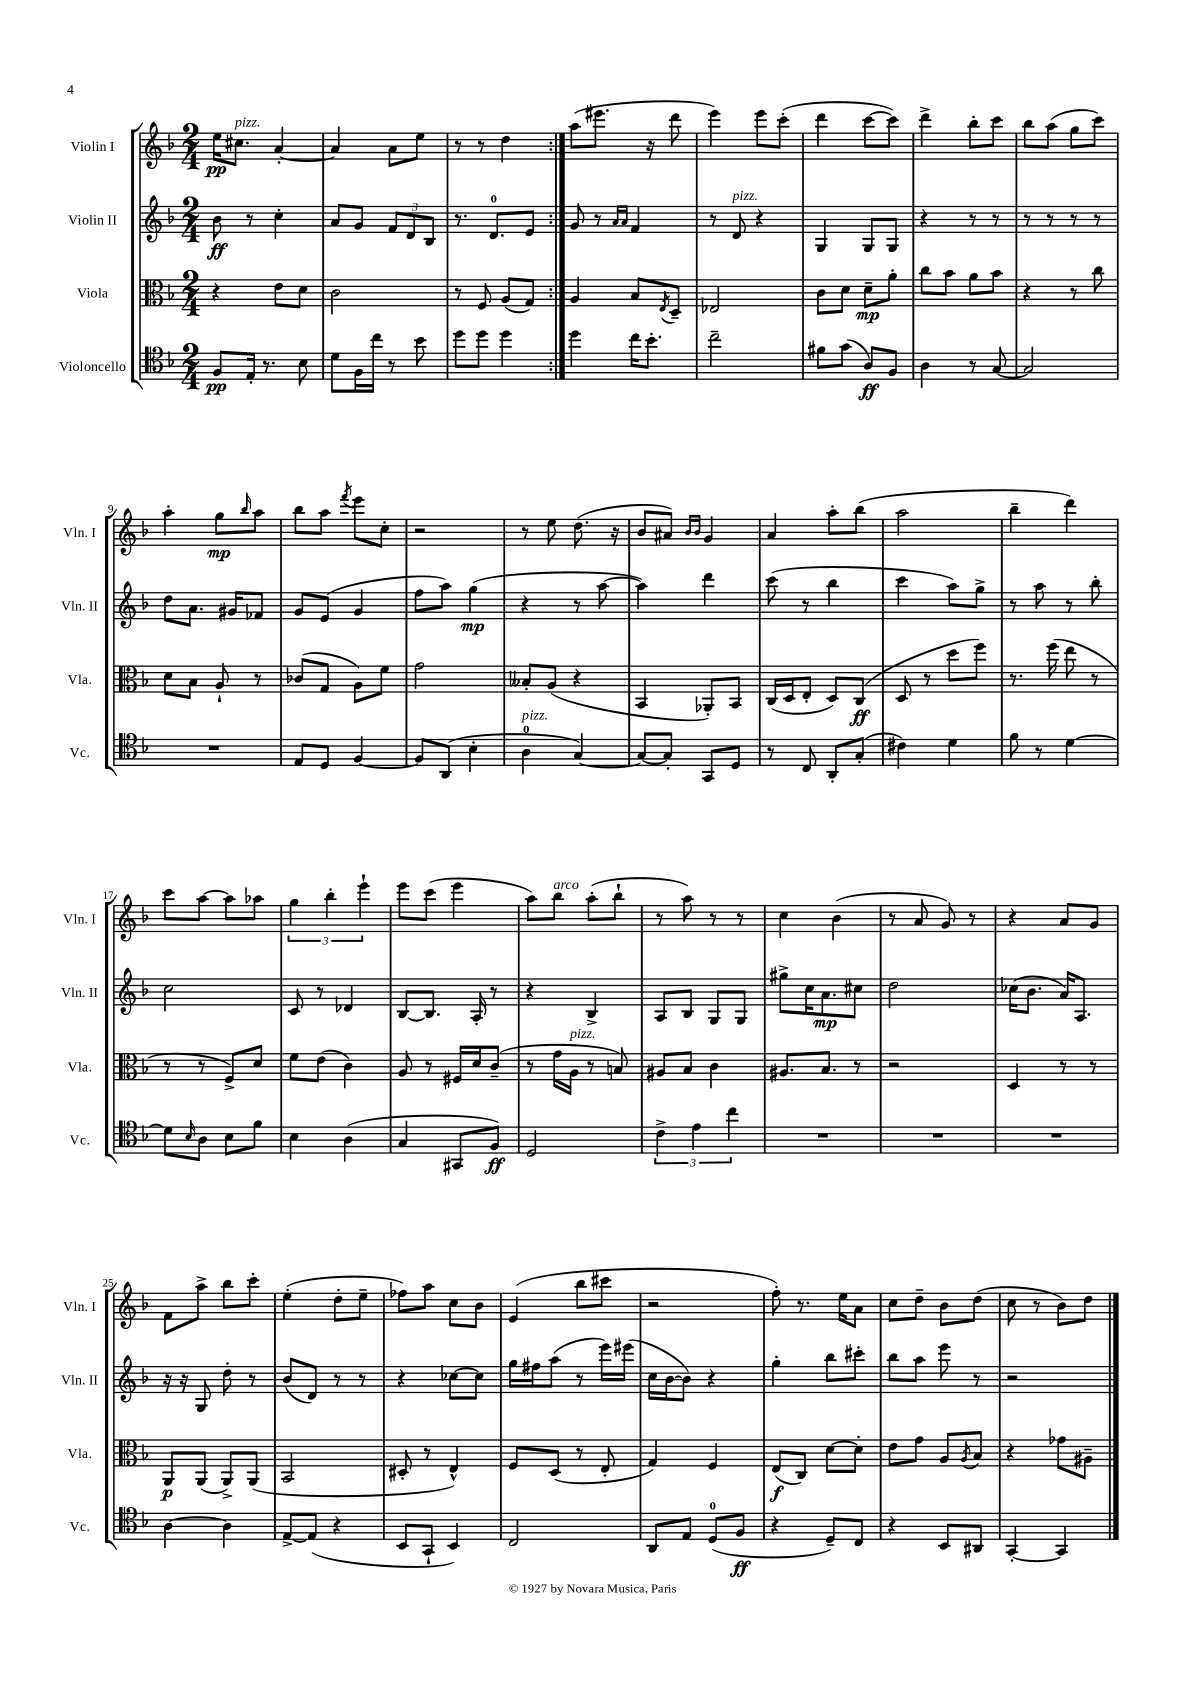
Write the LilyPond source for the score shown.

<<
\new StaffGroup <<
\new Staff = "s0" \with { instrumentName = "Violin I" shortInstrumentName = "Vln. I" } {
    \clef treble \key f \major \numericTimeSignature \time 2/4
    \repeat volta 2 { e''16\pp cis''8.^\markup { \italic "pizz." } a'4~-. |
    a'4 a'8 e''8 |
    r8 r8 d''4 | }
    a''8( eis'''8. r16 d'''8 |
    e'''4) e'''8 c'''8-.( |
    d'''4 c'''8~ c'''8) |
    d'''4-> bes''8-. c'''8 |
    bes''8 a''8( g''8 c'''8) |
    a''4-. g''8\mp \grace { bes''16 } a''8 |
    bes''8 a''8 \acciaccatura { f'''8 } e'''8 c''8-. |
    r2 |
    r8 e''8 d''8.( r16 |
    bes'8 ais'8) \grace { bes'16 bes'16 } g'4 |
    a'4 a''8-. bes''8( |
    a''2 |
    bes''4-- d'''4) |
    c'''8 a''8~ a''8 aes''8 |
    \tuplet 3/2 { g''4 bes''4-. e'''4-! } |
    e'''8 c'''8( e'''4 |
    a''8) bes''8^\markup { \italic "arco" } a''8-.( bes''8-! |
    r8 a''8) r8 r8 |
    c''4 bes'4( |
    r8 a'8 g'8) r8 |
    r4 a'8 g'8 |
    f'8 a''8-> bes''8 c'''8-. |
    e''4-.( d''8-. e''8-- |
    fes''8) a''8 c''8 bes'8 |
    e'4( bes''8 cis'''8 |
    r2 |
    f''8-.) r8. e''16 a'8 |
    c''8 d''8-- bes'8 d''8( |
    c''8 r8 bes'8) d''8 \bar "|." |
}
\new Staff = "s1" \with { instrumentName = "Violin II" shortInstrumentName = "Vln. II" } {
    \clef treble \key f \major \numericTimeSignature \time 2/4
    \repeat volta 2 { bes'8\ff r8 c''4-. |
    a'8 g'8 \tuplet 3/2 { f'8 d'8 bes8 } |
    r8. d'8.-0 e'8 | }
    g'8 r8 \grace { a'16 a'16 } f'4 |
    r8 d'8^\markup { \italic "pizz." } r4 |
    g4 g8 g8 |
    r4 r8 r8 |
    r8 r8 r8 r8 |
    d''8 a'8. gis'16 fes'8 |
    g'8 e'8( g'4 |
    f''8 a''8) g''4\mp( |
    r4 r8 a''8~ |
    a''4) d'''4 |
    c'''8( r8 bes''4 |
    c'''4 a''8) g''8-> |
    r8 a''8 r8 bes''8-. |
    c''2 |
    c'8 r8 des'4 |
    bes8~ bes8. a16-. r8 |
    r4 bes4-> |
    a8 bes8 g8 g8 |
    gis''8-> c''16 a'8.\mp cis''8 |
    d''2 |
    ces''16( bes'8. a'16) a8. |
    r16 r16 g8 d''8-. r8 |
    bes'8( d'8) r8 r8 |
    r4 ces''8~ ces''8 |
    g''16 fis''16 a''8( r8 e'''16) eis'''16( |
    c''16 bes'16~ bes'8) r4 |
    g''4-. bes''8 cis'''8-. |
    bes''8 a''8 e'''8 r8 |
    r2 \bar "|." |
}
\new Staff = "s2" \with { instrumentName = "Viola" shortInstrumentName = "Vla." } {
    \clef alto \key f \major \numericTimeSignature \time 2/4
    \repeat volta 2 { r4 e'8 d'8 |
    c'2 |
    r8 f8 a8( g8) | }
    a4 bes8 \acciaccatura { e8 } d8-- |
    ees2 |
    c'8 d'8 d'8--\mp a'8-. |
    c''8 bes'8 a'8 bes'8 |
    r4 r8 c''8 |
    d'8 bes8 a8-! r8 |
    ces'8( g8 a8) f'8 |
    g'2 |
    beses8-. a8( r4 |
    bes,4 aes,8-.) bes,8 |
    c16( d16 e8-. d8) c8\ff( |
    d8 r8 d''8 f''8) |
    r8. f''16( e''8 r8 |
    r8 r8 f8->) d'8 |
    f'8 e'8( c'4) |
    a8 r8 fis16 d'16 c'8--( |
    r8 g'16 a16^\markup { \italic "pizz." } r8 b8) |
    ais8 bes8 c'4 |
    ais8. bes8. r8 |
    r2 |
    d4 r8 r8 |
    a,8\p a,8( a,8->) a,8( |
    bes,2 |
    dis8-. r8 e4-^) |
    f8 d8( r8 e8-. |
    g4) f4 |
    e8\f( c8) d'8~ d'8-. |
    e'8 g'8 a8 \acciaccatura { a8 } bes8 |
    r4 ges'8 ais8-- \bar "|." |
}
\new Staff = "s3" \with { instrumentName = "Violoncello" shortInstrumentName = "Vc." } {
    \clef tenor \key f \major \numericTimeSignature \time 2/4
    \repeat volta 2 { f8\pp e16-. r8. bes8 |
    d'8 f16 c''16 r8 bes'8 |
    d''8 d''8 d''4 | }
    d''4 c''16 bes'8.-. |
    c''2-- |
    fis'8 g'8( a8\ff) f8 |
    a4 r8 g8~ |
    g2 |
    R2 |
    e8 d8 f4~ |
    f8 a,8( bes4-. |
    a4-0^\markup { \italic "pizz." } g4~) |
    g8~ g8-. g,8 d8 |
    r8 c8 a,8-. g8-.( |
    cis'4) d'4 |
    f'8 r8 d'4~ |
    d'8 \grace { bes16 } a8 bes8 f'8 |
    bes4 a4( |
    g4 gis,8 f8\ff) |
    d2 |
    \tuplet 3/2 { c'4-> e'4 c''4 } |
    R2 |
    R2 |
    R2 |
    a4~ a4 |
    e8~-> e8( r4 |
    bes,8 g,8-! bes,4) |
    c2 |
    a,8 e8 d8-0( f8\ff |
    r4 d8--) c8 |
    r4 bes,8 ais,8 |
    g,4~-. g,4 \bar "|." |
}
>>
>>
